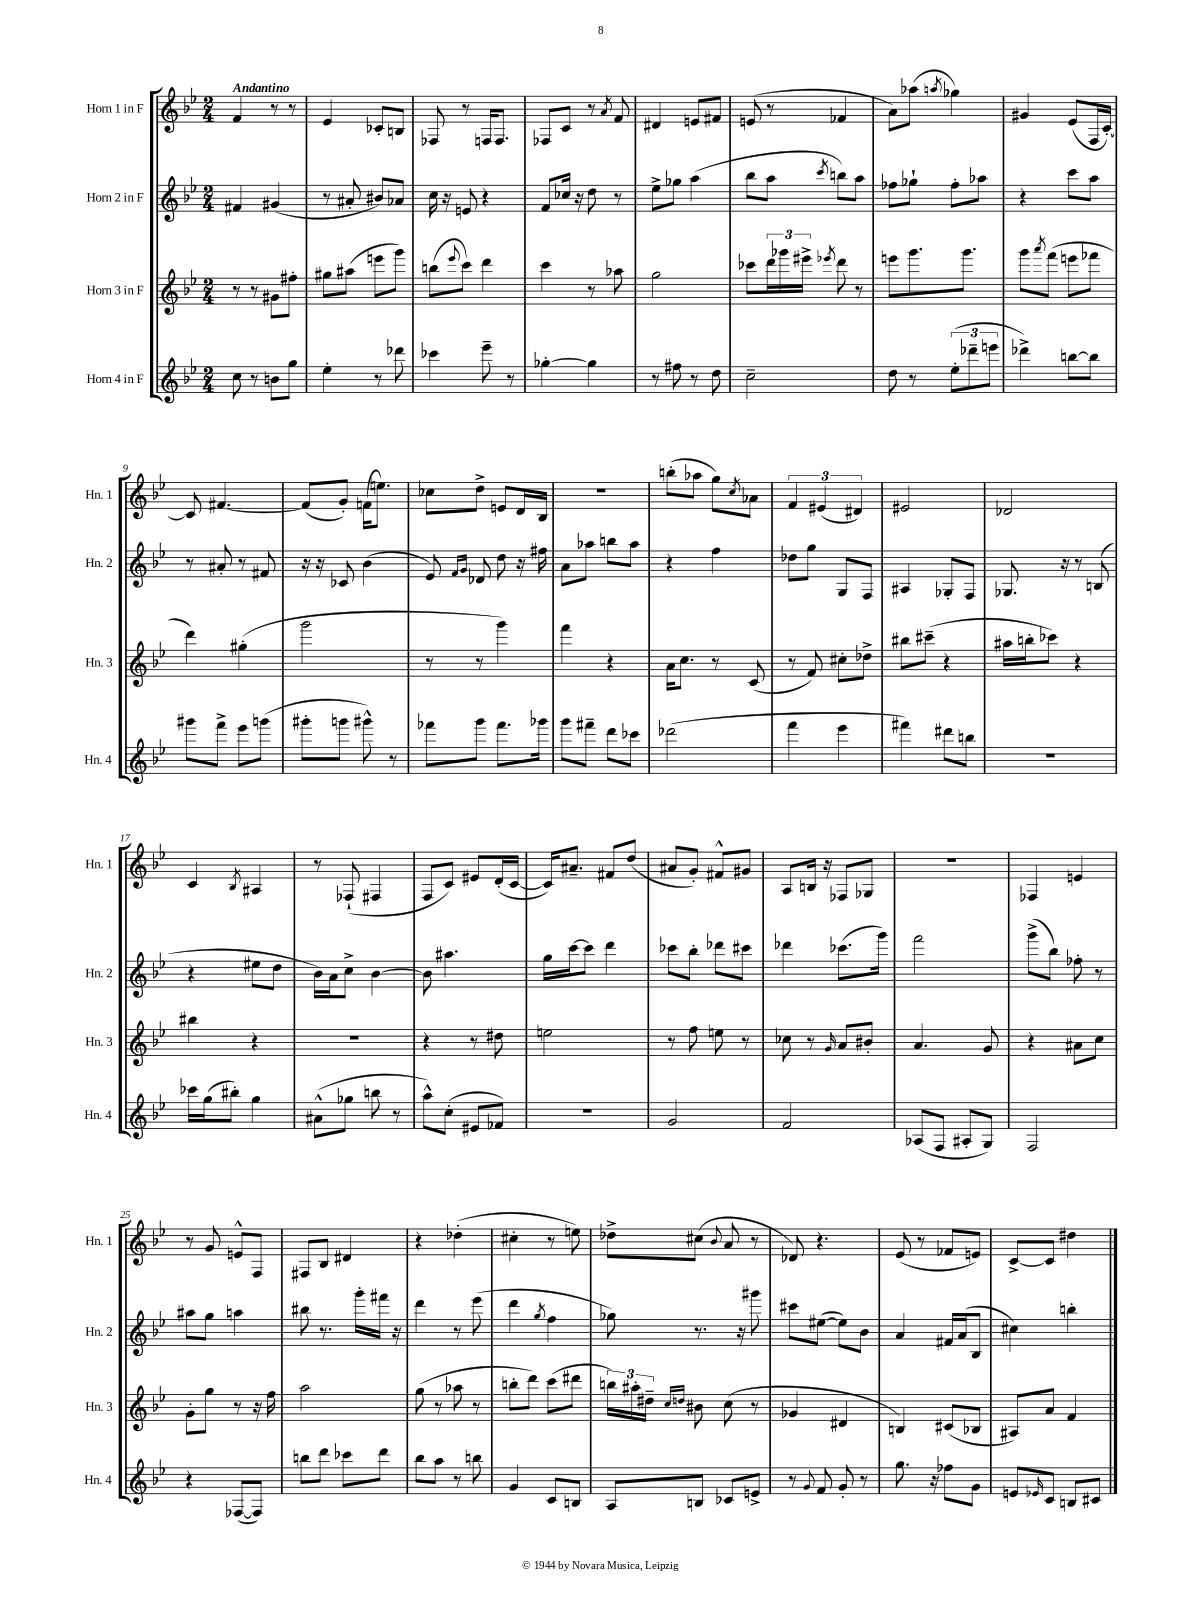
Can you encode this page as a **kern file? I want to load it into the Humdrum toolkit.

**kern	**kern	**kern	**kern
*part4	*part3	*part2	*part1
*staff4	*staff3	*staff2	*staff1
*I"Horn 4 in F	*I"Horn 3 in F	*I"Horn 2 in F	*I"Horn 1 in F
*I'Hn. 4	*I'Hn. 3	*I'Hn. 2	*I'Hn. 1
*clefG2	*clefG2	*clefG2	*clefG2
*k[b-e-]	*k[b-e-]	*k[b-e-]	*k[b-e-]
*M2/4	*M2/4	*M2/4	*M2/4
=1	=1	=1	=1
!	!	!	!LO:TX:a:B:t=Andantino
8cc\	8r	4f#X/	4f/
8r	8r	.	.
8bn\L	8g#X\L	(4g#X/	8r
8gg\J	8ff#X'\J	.	8r
=2	=2	=2	=2
4ee-'\	8gg#X\L	8r	4e-/
.	(8aa#X\J	8a#X'/	.
8r	8eeen\L	8b#X/L)	8c-X'/L
8ddd-X\	8ggg\J)	8a-X/J	8Bn/J
=3	=3	=3	=3
4ccc-X\	(8bbn\L	16cc\	8F-X/
.	.	16r	.
.	8qqeee-/	.	.
.	8ccc\J)	8en/	8r
8eee-~\	4ddd\	4r	16Fn/KL
.	.	.	8.F/J
8r	.	.	.
=4	=4	=4	=4
[4gg-X'\	4ccc\	8f/L	8F-X/L
.	.	16cc-X/Jk	8c/J
.	.	16r	.
4gg-\]	8r	8dd\	8r
.	.	.	8qa/
.	8aa-X\	8r	8f/
=5	=5	=5	=5
8r	2gg\	8ee-^\L	4d#X/
8ff#X\	.	8gg-X\J	.
8r	.	(4aa\	8en/L
8dd\	.	.	8f#X/J
=6	=6	=6	=6
2cc~\	8ccc-X\L	8bb-\L	(8en/
.	24ddd\L	8aa\J	8r
.	24ggg-X\	.	.
.	24eee#X^\JJ	.	.
.	8qeee-X/	8qccc/	.
.	8ddd\	8bbn\L)	4f-X/
.	8r	8aa\J	.
=7	=7	=7	=7
8dd\	8eeen\L	8ff-X\L	8a\L)
8r	8.ggg\	8gg-X`\J	(8aa-X\J
.	.	.	8qaan/
(12ee-'\L	.	8ff-'\L	4gg-X\)
.	8.ggg\J	.	.
12ddd-X~\	.	.	.
.	.	8aa-X\J	.
12eeen\J	.	.	.
=8	=8	=8	=8
4ddd-X^\)	8ggg\L	4r	4g#X/
.	8qaaa/	.	.
.	(8fff\J	.	.
[8bbn\L	8eeen\L	8ccc\L	(8e-/L
8bb\J]	8fff-X\J	8aa\J	16F/L
.	.	.	[16c'/JJ)
!!LO:LB:g=z
=9	=9	=9	=9
8ggg#X\L	4ddd\)	8r	8c/]
8fff^\J	.	8a#X'/	[4.f#X/
8eee-\L	(4gg#X'\	8r	.
(8gggn\J	.	8f#X/	.
=10	=10	=10	=10
8ggg#X'\L	2ggg\	16r	(8f#/L]
.	.	16r	.
8gggn\J	.	8c-X/	8g'/J)
8ggg#X^^\)	.	(4b-\	(16fn\KL
.	.	.	8.een\J)
8r	.	.	.
=11	=11	=11	=11
8fff-X\L	8r	8e-/)	8cc-X\L
.	.	16qqf/LL	.
.	.	16qqg/JJ	.
8ggg\J	8r	8d-X/	8dd^\J
8.fff-\L	4ggg\)	8dd\	8en/L
.	.	16r	16d/L
16ggg-X\Jk	.	16ff#X\	16B-/JJ
=12	=12	=12	=12
8ggg\L	4fff\	8a\L	2r
8fff#X~\J	.	8aa-X\J	.
8ddd\L	4r	8bbn\L	.
8ccc-X\J	.	8aa-\J	.
=13	=13	=13	=13
(2ddd-X\	16a\KL	4r	(8bbn'\L
.	8.cc\J	.	.
.	.	.	8aa-X\J
.	8r	4ff\	8gg\L)
.	.	.	8qcc/
.	(8c/	.	8a-X\J
=14	=14	=14	=14
4fff\	8r	8dd-X\L	6f/
.	8f/)	8gg\J	.
.	.	.	(6e#X/
4eee-\	8cc#X'\L	8G/L	.
.	.	.	6d#X/)
.	8dd-X^\J	8F/J	.
=15	=15	=15	=15
4fff#X\)	8bb#X\L	4A#X/	2e#X/
.	(8ccc#X~\J	.	.
8ddd#X\L	4r	8G-X'/L	.
8bbn\J	.	8F/J	.
=16	=16	=16	=16
2r	16aa#X\LL	8.G-X/	2d-X/
.	16bbn'\J	.	.
.	8ccc-X\J)	.	.
.	.	16r	.
.	4r	8r	.
.	.	(8Bn/	.
!!LO:LB:g=z
=17	=17	=17	=17
16ccc-X\LL	4bb#X\	4r	4c/
(16gg\J	.	.	.
8bb#X'\J)	.	.	.
.	.	.	8qB-/
4gg\	4r	8ee#X\L	4A#X/
.	.	8dd\J	.
=18	=18	=18	=18
(8a#X^^\L	2r	16b-\LL)	8r
.	.	16a\J	.
8gg-X\J	.	8cc^\J	(8F-X`/
8bbn\	.	[4b-\	4F#X/
8r	.	.	.
=19	=19	=19	=19
8aa^^\L)	4r	8b-\]	8F/L
(8cc'\J	.	4.aa#X\	8c/J)
8e#X/L	8r	.	8e#X/L
8f-X/J)	8dd#X\	.	(16d'/L
.	.	.	[16c/JJ
=20	=20	=20	=20
2r	2een\	16gg\LL	16c/KL])
.	.	[16ccc\J	8.a#X~/J
.	.	8ccc\J]	.
.	.	4ddd\	8f#X/L
.	.	.	(8dd/J
=21	=21	=21	=21
2g/	8r	8ccc-X\L	8a#X/L
.	8ff\	8bb-'\J	8g'/J)
.	8een\	8ddd-X\L	8f#X^^/L
.	8r	8ccc#X\J	8g#X/J
=22	=22	=22	=22
2f/	8cc-X\	4ddd-X\	8A/L
.	8r	.	16Bn/Jk
.	.	.	16r
.	16qqg/	.	.
.	8a/L	(8.ccc-X\L	8F-X/L
.	8b#X'/J	.	8G-X/J
.	.	16ggg\Jk)	.
=23	=23	=23	=23
(8A-X/L	4.a/	2fff\	2r
8F/J	.	.	.
8A#X'/L	.	.	.
8G/J)	8g/	.	.
=24	=24	=24	=24
2F/	4r	(8ggg^\L	4F-X/
.	.	8bb-\J)	.
.	8a#X\L	8ff-X'\	4en/
.	8cc\J	8r	.
!!LO:LB:g=z
=25	=25	=25	=25
4r	8g'\L	8aa#X\L	8r
.	8gg\J	8gg\J	8g/
([8F-X/L	8r	4aan\	8en^^/L
8F-/J])	16r	.	8F/J
.	16ff\	.	.
=26	=26	=26	=26
8bbn\L	2aa\	8bb#X\	8F#X/L
8ddd\J	.	8.r	8B-/J
8ccc-X\L	.	.	4d#X/
.	.	16ggg'\LL	.
8ddd\J	.	16fff#X\JJ	.
.	.	16r	.
=27	=27	=27	=27
8bb-\L	(8gg\	4ddd\	4r
8aa\J	8r	.	.
8r	8aa-X\	8r	(4dd-X'\
8bbn\	8r	(8eee-\	.
=28	=28	=28	=28
4g/	8bbn'\L	4ddd\	4cc#X'\
.	8ddd\J)	.	.
.	.	8qgg/	.
8c/L	(8ccc\L	4ff\	8r
8Bn/J	8ddd#X\J	.	8een\)
=29	=29	=29	=29
8A/L	24bbn\LL)	8gg-X\)	8dd-X^\L
.	24aa#X'\	.	.
.	24dd#X~\JJ	.	.
.	16qqcc/LL	.	.
.	16qqddn/JJ	.	.
8Bn/J	8b#X\	8.r	(8cc#X\J
.	.	.	8qqb-/
8c-X/L	(8cc\	.	8a/
.	.	16r	.
8en^/J	8r	8ggg#X\	8r
=30	=30	=30	=30
8r	4g-X/	8ccc#X\L	8d-X/)
8qqg/	.	.	.
8f/	.	([8ee#X\J	4.r
8g'/	4d#X/	8ee#\L])	.
8r	.	8b-\J	.
=31	=31	=31	=31
8.gg\	4Bn/)	4a/	(8e-/
.	.	.	8r
16r	.	.	.
8ff-X\L	(8c#X/L	16f#X/LL	8f-X/L
.	.	(16a/J	.
8g\J	8B-X/J	8B-/J	8en/J)
=32	=32	=32	=32
8en/L	8A#X/L)	4cc#X\)	[8c^/L
16qqe-X/	.	.	.
8c/J	8a/J	.	8c/J]
8Bn/L	4f/	4bbn'\	4dd#X\
8c#X/J	.	.	.
==	==	==	==
*-	*-	*-	*-
